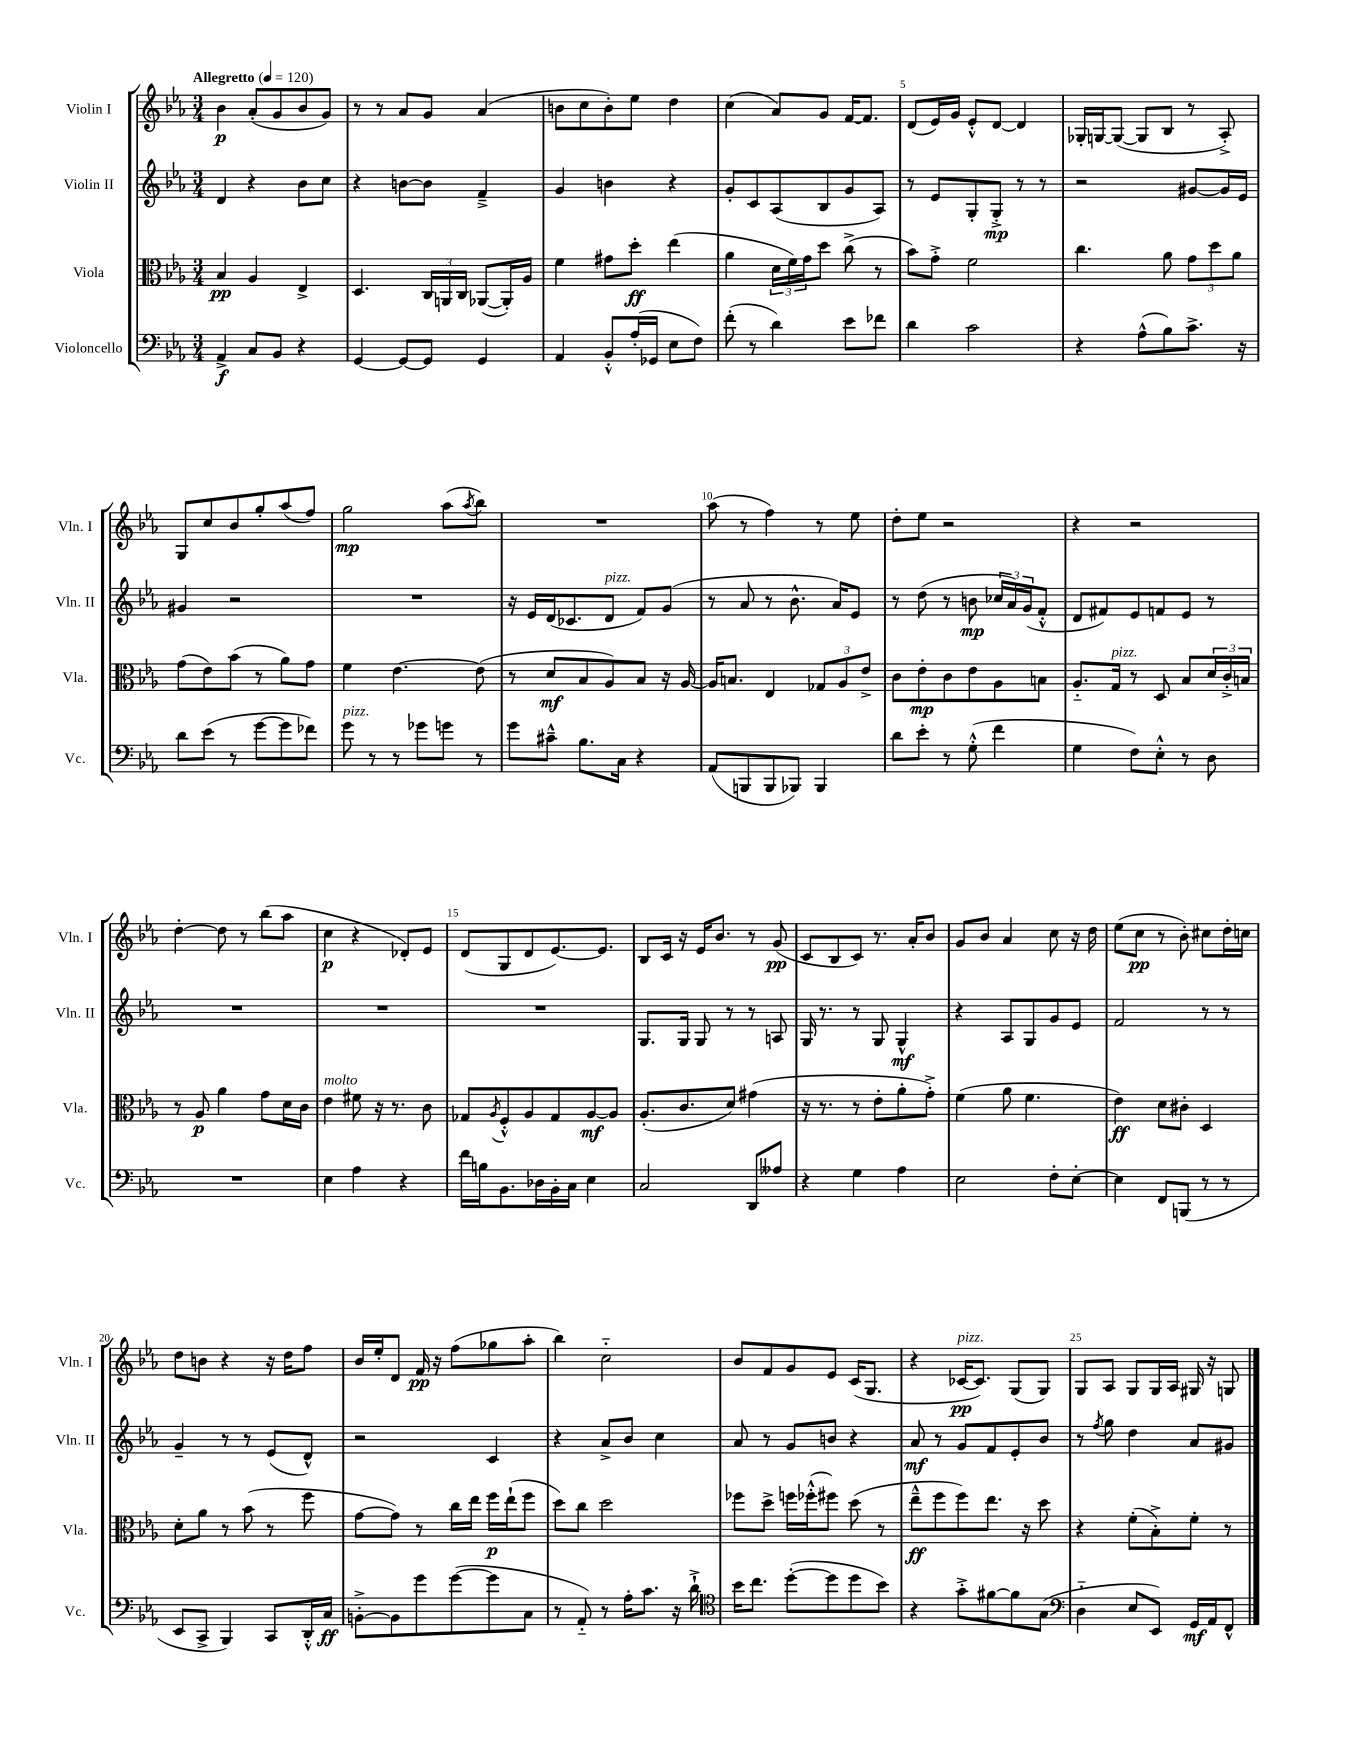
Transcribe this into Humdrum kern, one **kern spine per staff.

**kern	**kern	**kern	**kern
*staff4	*staff3	*staff2	*staff1
*clefF4	*clefC3	*clefG2	*clefG2
*k[b-e-a-]	*k[b-e-a-]	*k[b-e-a-]	*k[b-e-a-]
*M3/4	*M3/4	*M3/4	*M3/4
*MM120	*MM120	*MM120	*MM120
4AA-^	4B-	4d	4b-
8C	4A-	4r	(8a-'
8BB-	.	.	8g
4r	4E-^	8b-	8b-
.	.	8cc	8g)
=	=	=	=
[4GG	4.D	4r	8r
.	.	.	8r
8GG_	.	[8b	8a-
8GG]	24C	8b]	8g
.	24AA	.	.
.	24C	.	.
4GG	([8AA-	4f~^	(4a-
.	16AA-'])	.	.
.	16A-	.	.
=	=	=	=
4AA-	4f	4g	8b
.	.	.	8cc
8BB-'^^	8g#	4b	8b')
(16A-'	8dd'	.	8ee-
16GG-	.	.	.
8E-	(4ee-	4r	4dd
8F)	.	.	.
=	=	=	=
(8f'	4a-	8g'	(4cc
8r	.	8c	.
4d)	24d	(8A-	8a-)
.	24f)	.	.
.	24g	.	.
.	8dd	8B-	8g
8e-	(8cc^	8g	[16f
.	.	.	8.f]
8f-	8r	8A-)	.
=	=	=	=
4d	8b-)	8r	(8d
.	8g'^	8e-	16e-)
.	.	.	16g
2c	2f	8G'	8e-'^^
.	.	8G'^	[8d
.	.	8r	4d]
.	.	8r	.
=	=	=	=
4r	4.cc	2r	16G-'
.	.	.	[16G
.	.	.	(8G_
(8A-^^	.	.	8G]
8B-)	8a-	.	8B-
8.c^	12g	[8g#	8r
.	12dd	.	.
.	.	16g#]	8A-'^)
.	12a-	.	.
16r	.	16e-	.
=	=	=	=
8d	(8g	4g#	8G
(8e-	8e-)	.	8cc
8r	(8b-	2r	8b-
[8g	8r	.	8gg'
8g]	8a-)	.	(8aa-
8f-)	8g	.	8ff)
=	=	=	=
8g	4f	2.r	2gg
8r	.	.	.
8r	[4.e-	.	.
8g-	.	.	.
8g	.	.	(8aa-
.	.	.	8qaa-
8r	(8e-]	.	8bb-)
=	=	=	=
8g	8r	16r	2.r
.	.	16e-	.
8c#~^^	8d	(16d	.
.	.	8.c-	.
8.B-	8B-	.	.
.	8A-)	8d	.
16C	.	.	.
4r	8B-	8f)	.
.	16r	(8g	.
.	[16A-	.	.
=	=	=	=
(8AA-	16A-]	8r	(8aa-
.	8.B	.	.
8BBB	.	8a-	8r
8BBB	4E-	8r	4ff)
8BBB-)	.	8.b-^^	.
4BBB-	12G-	.	8r
.	.	16a-)	.
.	12A-	.	.
.	.	8e-	8ee-
.	12e-^	.	.
=	=	=	=
8d	8c	8r	8dd'
8e-'	8e-'	(8dd	8ee-
8r	8c	8r	2r
(8G'^^	8e-	8b	.
4f	8A-	24cc-	.
.	.	24a-)	.
.	.	(24g	.
.	8B	8f'^^	.
=	=	=	=
4G	8.A-'~	8d	4r
.	.	8f#)	.
.	16G	.	.
8F)	8r	8e-	2r
8E-'^^	8D	8f	.
8r	8B-	8e-	.
8D	24d	8r	.
.	24c'^	.	.
.	24B	.	.
=	=	=	=
2.r	8r	2.r	[4dd'
.	8A-	.	.
.	4a-	.	8dd]
.	.	.	8r
.	8g	.	(8bb-
.	16d	.	8aa-
.	16c	.	.
=	=	=	=
4E-	4e-	2.r	4cc
4A-	8f#	.	4r
.	16r	.	.
.	8.r	.	.
4r	.	.	8d-')
.	8c	.	8e-
=	=	=	=
16f	8G-	2.r	(8d
16B	.	.	.
.	8qA-	.	.
8.BB-	8F'^^	.	8G
.	8A-	.	8d
16D-	.	.	.
16BB-'	8G-	.	[8.e-)
16C	.	.	.
4E-	[8A-	.	.
.	.	.	8.e-]
.	8A-]	.	.
=	=	=	=
2C	(8.A-'	8.G	8B-
.	.	.	16c
.	8.c	16G	16r
.	.	8G	16e-
.	.	.	8.b-
.	8d)	8r	.
8DD	(4g#	8r	8r
8A--	.	8A	(8g
=	=	=	=
4r	16r	16G	8c
.	8.r	8.r	.
.	.	.	8B-
4G	8r	8r	8c)
.	8e-'	8G	8.r
4A-	8a-'	4G^^	.
.	.	.	16a-'
.	8g'^)	.	8b-
=	=	=	=
2E-	(4f	4r	8g
.	.	.	8b-
.	8a-	8A-	4a-
.	4.f	8G	.
8F'	.	8g	8cc
[8E-'	.	8e-	16r
.	.	.	16dd
=	=	=	=
4E-]	4e-)	2f	(8ee-
.	.	.	8cc
8FF	8d	.	8r
(8BBB	8c#'	.	8b-')
8r	4D	8r	8cc#
8r	.	8r	16dd'
.	.	.	16cc
=	=	=	=
8EE-	8d'	4g~	8dd
8CC^	8a-	.	8b
4BBB-)	8r	8r	4r
.	(8b-	8r	.
8CC	8r	(8e-	16r
.	.	.	16dd
16DD'^^	8ff	8d^^)	8ff
16C	.	.	.
=	=	=	=
[8BB'^	[8g	2r	16b-
.	.	.	16ee-'
8BB]	8g])	.	8d
8g	8r	.	16f
.	.	.	16r
([8g	16cc	.	(8ff
.	16ee-	.	.
8g]	16ff	4c	8gg-
.	(16ee-`	.	.
8C	8ff	.	8aa-'
=	=	=	=
8r	8dd)	4r	4bb-)
8AA-'~)	8cc	.	.
8r	2dd	8a-^	2cc'~
16A-'	.	8b-	.
8.c	.	.	.
.	.	4cc	.
16r	.	.	.
16d`^	.	.	.
=	=	=	=
*clefC4	*	*	*
16b-	8ff-	8a-	8b-
8.cc	.	.	.
.	8dd^	8r	8f
([8dd'	16ff	8g	8g
.	(16ff-'^^	.	.
8dd]	8ff#)	8b	8e-
8dd	(8dd	4r	(16c
.	.	.	8.G
8b-)	8r	.	.
=	=	=	=
4r	8ee-~^^	8a-	4r
.	8ff	8r	.
8g'^	8ff)	8g	[16c-
.	.	.	8.c-])
[8f#	8.ee-	8f	.
8f#]	.	8e-'	(8G
.	16r	.	.
(8G	8dd	8b-	8G)
=	=	=	=
*clefF4	*	*	*
4D'~	4r	8r	8G
.	.	8qff	.
.	.	8gg	8A-
8E-	(8f'	4dd	8G
8EE-)	8B-'^)	.	16G
.	.	.	16A-
16GG	8f'	8a-	16G#
16AA-	.	.	16r
8FF^^	8r	8g#	8G
==	==	==	==
*-	*-	*-	*-
